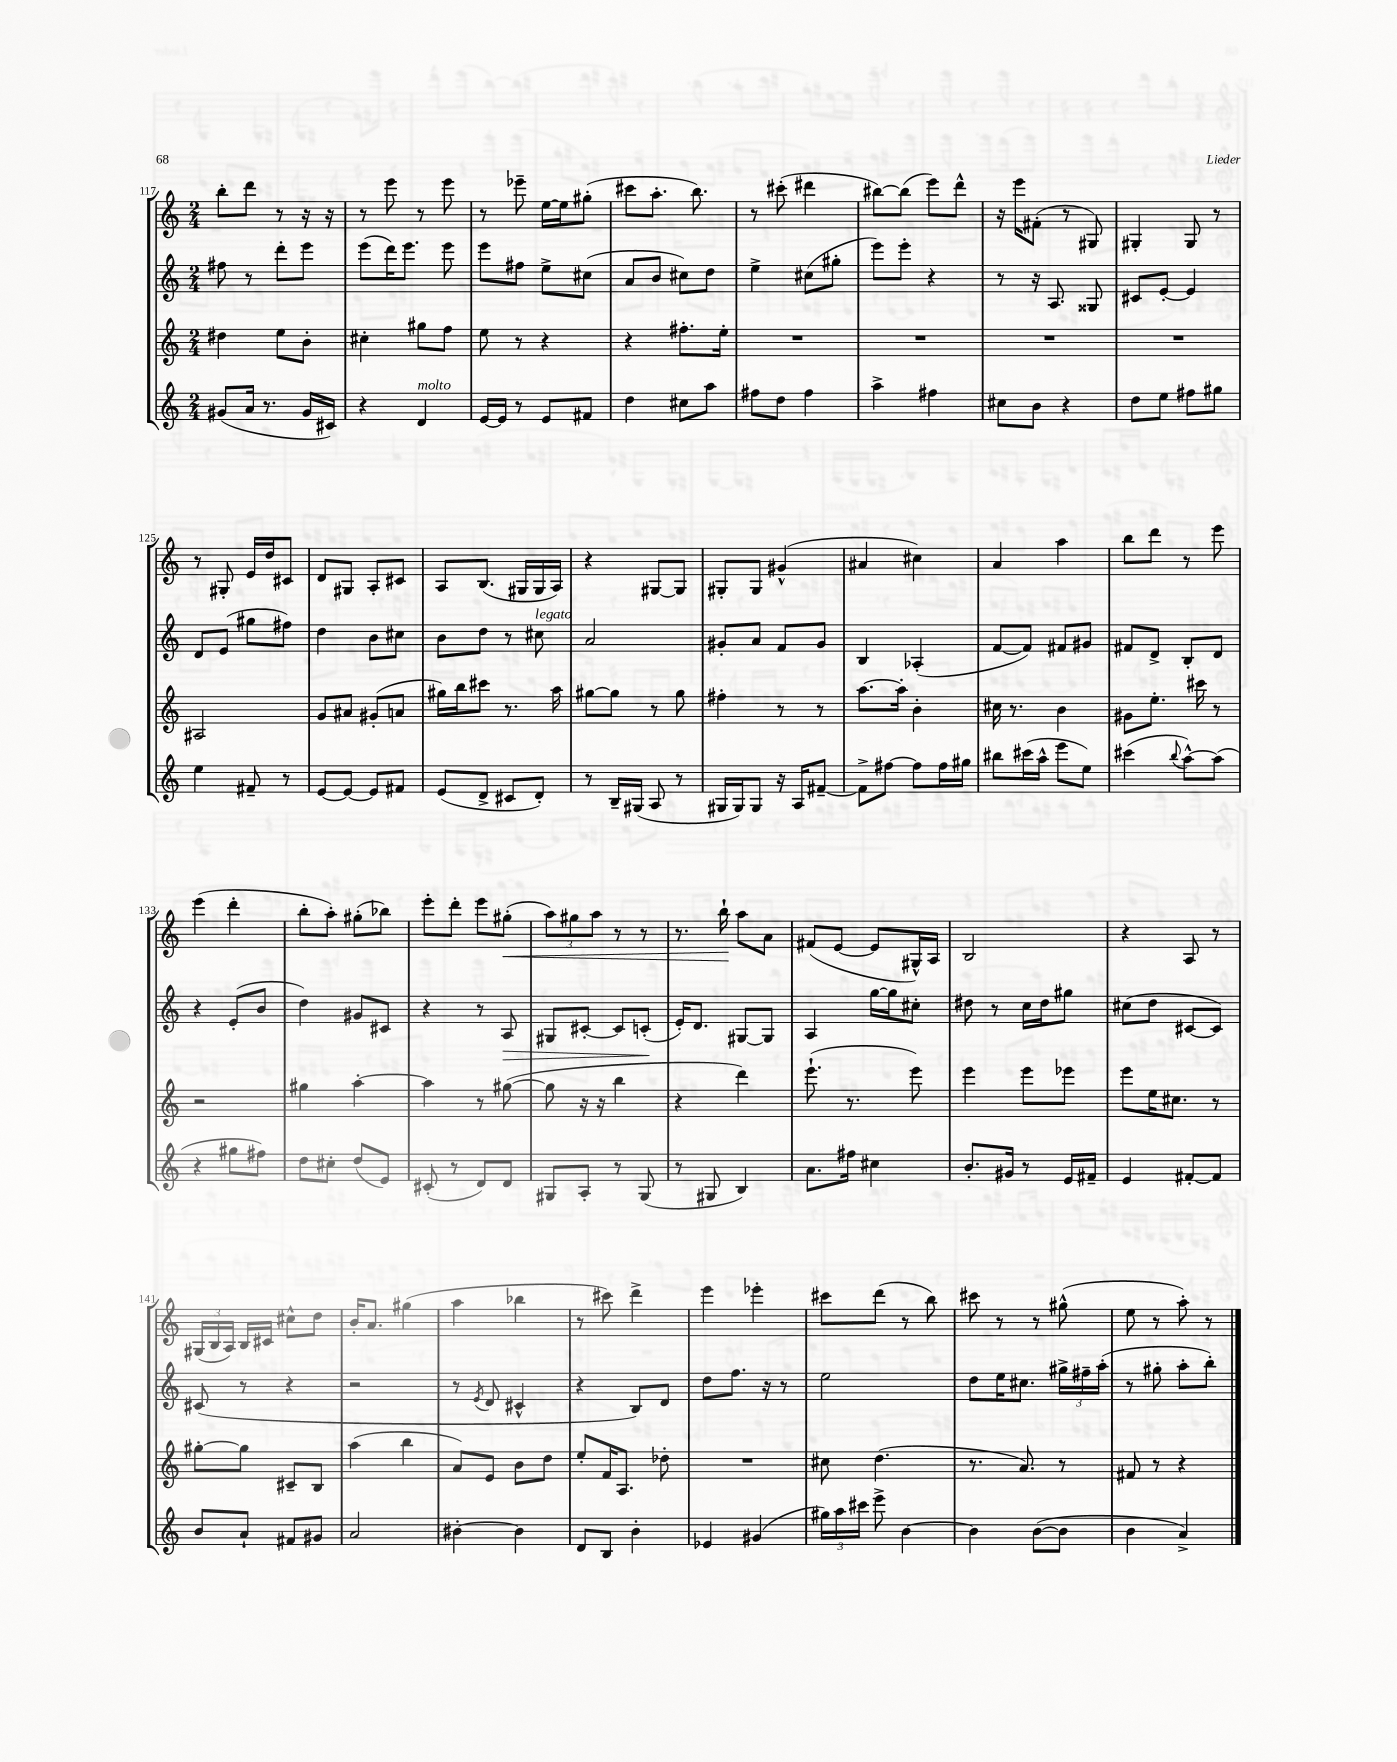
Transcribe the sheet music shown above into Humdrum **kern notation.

**kern	**kern	**kern	**kern
*staff4	*staff3	*staff2	*staff1
*clefG2	*clefG2	*clefG2	*clefG2
*k[]	*k[]	*k[]	*k[]
*M2/4	*M2/4	*M2/4	*M2/4
(8g#/L	4dd#\	8ff#\	8bb'\L
16a/Jk	.	8r	8ddd\J
8.r	.	.	.
.	8ee\L	8ddd'\L	8r
16g#/LL	8b'\J	8eee\J	16r
16c#/JJ)	.	.	16r
=	=	=	=
4r	4cc#'\	(8eee\L	8r
.	.	16ddd\K)	8eee\
.	.	8.eee\J	.
4d/	8gg#\L	.	8r
.	8ff\J	8eee\	8eee\
=	=	=	=
[16e/LL	8ee\	8eee\L	8r
16e/]JJ	.	.	.
8r	8r	8ff#\J	8eee-~\
8e/L	4r	8ee^\L	[16ee\LL
.	.	.	16ee\]J
8f#/J	.	(8cc#\J	(8gg#'\J
=	=	=	=
4dd\	4r	8a/L	8ccc#\L
.	.	8b/J	8.aa'\J
8cc#\L	8.ff#'\L	8cc#\L)	.
.	.	.	8.bb\)
8aa\J	.	8dd\J	.
.	16ee'\Jk	.	.
=	=	=	=
8ff#\L	2r	4ee^\	8r
8dd\J	.	.	(8ccc#'\
4ff#\	.	(8cc#\L	4ddd#\
.	.	8gg#'\J	.
=	=	=	=
4aa^\	2r	8eee\L)	[8bb#\L)
.	.	8eee'\J	(8bb#\]J
4ff#\	.	4r	8eee\L)
.	.	.	8ddd^^\J
=	=	=	=
8cc#\L	2r	8r	16r
.	.	.	16eee\LK
8b\J	.	16r	(8f#'\J
.	.	8.A/	.
4r	.	.	8r
.	.	8G##/	8G#/)
=	=	=	=
8dd\L	2r	8c#/L	4G#'/
8ee\J	.	[8e'/J	.
8ff#\L	.	4e/]	8G#/
8gg#\J	.	.	8r
=	=	=	=
4ee\	2A#/	8d/L	8r
.	.	(8e/J	8G#'/
8f#~/	.	8gg#\L	16e/LL
.	.	.	16dd/J
8r	.	8ff#\J)	8c#/J
=	=	=	=
[8e/L	8g/L	4dd\	8d/L
8e/_J	8a#/J	.	8G#/J
8e/]L	(8g#'/L	8b\L	8A'/L
8f#/J	8a/J	8cc#\J	8c#/J
=	=	=	=
(8e/L	16gg#\LL)	8b\L	8A/L
.	16bb\J	.	.
8d^/J	8ccc#\J	8dd\J	(8.B/J
8c#/L	8.r	8r	.
.	.	.	16G#/LL
8d'/J)	.	8cc#\	16G#/
.	16aa\	.	16A/JJ)
=	=	=	=
8r	[8gg#\L	2a/	4r
16B~/LL	8gg#\]J	.	.
(16G#/JJ	.	.	.
8A/	8r	.	[8G#/L
8r	8gg#\	.	8G#/]J
=	=	=	=
16G#/LL	4ff#'\	8g#'/L	8G#'/L
16G#/J)	.	.	.
8G#/J	.	8a/J	8G#/J
16r	8r	8f/L	(4g#^^/
16A/LK	.	.	.
[8f#~/J	8r	8g#/J	.
=	=	=	=
8f#^\]L	[8.aa\L	4B/	4a#/
[8ff#\J	.	.	.
.	16aa'\]Jk	.	.
8ff#\]L	4b'\	(4A-'/	4cc#\)
16ff#\L	.	.	.
16gg#\JJ	.	.	.
=	=	=	=
8bb#\L	16cc#\	[8f/L	4a/
.	8.r	.	.
(16ccc#\L	.	8f/]J)	.
16aa^^\JJ	.	.	.
8eee\L	4b\	8f#/L	4aa\
8ee\J)	.	8g#/J	.
=	=	=	=
(4ccc#\	8g#\L	8f#/L	8bb\L
.	8.ee'\J	8d^/J	8ddd\J
8qqbb/	.	.	.
[8aa^^\L)	.	8B'/L	8r
.	16ccc#\	.	.
(8aa\]J	8r	8d/J	8eee\
=	=	=	=
4r	2r	4r	(4eee\
8gg#\L	.	(8e'/L	4ddd'\
8ff#\J)	.	8b/J	.
=	=	=	=
8dd\L	4gg#\	4dd\)	8bb'\L
8cc#'\J	.	.	8aa'\J)
(8dd/L	[4aa'\	8g#/L	(8gg#'\L
8e/J)	.	8c#/J	8bb-\J)
=	=	=	=
(8c#'/	4aa\]	4r	8eee'\L
8r	.	.	8ddd'\J
8d/L)	8r	8r	8eee\L
8d/J	([8gg#\	8A/	(8gg#'\J
=	=	=	=
8G#/L	8gg#\]	8G#/L	12aa\L)
.	.	.	12gg#\
8A'/J	16r	[8c#'/J	.
.	.	.	12aa\J
.	16r	.	.
8r	4bb\	8c#/]L	8r
(8G#/	.	(8c'/J	8r
=	=	=	=
8r	4r	16e'/LK)	8.r
.	.	8.d/J	.
8G#/	.	.	.
.	.	.	16bb`\
4B/)	4ddd\)	[8G#/L	8aa\L
.	.	8G#/]J	8a\J
=	=	=	=
8.a\L	(8.eee`\	4A/	(8f#/L
.	.	.	[8e/J
16ff#\Jk	8.r	.	.
4cc#\	.	[16gg\LL	8e/]L
.	.	16gg\]J	.
.	8eee\)	8cc#'\J	16G#^^/L)
.	.	.	16A/JJ
=	=	=	=
8.b'/L	4eee\	8dd#\	2B/
.	.	8r	.
16g#/Jk	.	.	.
8r	8eee\L	16cc\LL	.
.	.	16dd#\J	.
16e/LL	8eee-\J	8gg#\J	.
16f#~/JJ	.	.	.
=	=	=	=
4e/	8eee\L	(8cc#\L	4r
.	16ee\K	8dd\J	.
.	8.cc#\J	.	.
[8f#'/L	.	[8c#/L	8A/
8f#/]J	8r	8c#/]J)	8r
=	=	=	=
8b/L	[8gg#'\L	(8c#/	(24G#/LL
.	.	.	24B/
.	.	.	24A/JJ)
8a`/J	8gg#\]J	8r	16B/LL
.	.	.	16c#/JJ
8f#/L	8c#~/L	4r	8cc#^^\L
8g#/J	8B/J	.	8dd\J
=	=	=	=
2a/	(4aa\	2r	16b'/LK
.	.	.	8.a/J
.	4bb\	.	(4gg#\
=	=	=	=
[4b#'\	8a/L)	8r	4aa\
.	.	8qe/	.
.	8e/J	8d/	.
4b#\]	8b\L	4c#^^/	4bb-\
.	8dd\J	.	.
=	=	=	=
8d/L	8ee'/L	4r	8r
8B/J	16f/K	.	8ccc#\)
.	8.A/J	.	.
4b'\	.	8B/L)	4ddd^\
.	8dd-'\	8d/J	.
=	=	=	=
4e-/	2r	8dd\L	4eee\
.	.	8.ff\J	.
(4g#/	.	.	4eee-'\
.	.	16r	.
.	.	8r	.
=	=	=	=
24gg#\LL)	8cc#\	2ee\	8ccc#\L
24aa\	.	.	.
24ccc#\JJ	.	.	.
8eee^\	(4.dd\	.	(8ddd\J
[4b\	.	.	8r
.	.	.	8bb\)
=	=	=	=
4b\]	8.r	8dd\L	8ccc#\
.	.	16ee\K	8r
.	8.a/)	8.cc#\J	.
([8b\L	.	.	8r
8b\]J	8r	24gg#^\LL	(8gg#^^\
.	.	24ff#~\	.
.	.	(24aa'\JJ	.
=	=	=	=
4b\	8f#/	8r	8ee\
.	8r	8gg#'\	8r
4a^/)	4r	8aa'\L	8aa'\)
.	.	8bb'\J)	8r
==	==	==	==
*-	*-	*-	*-
